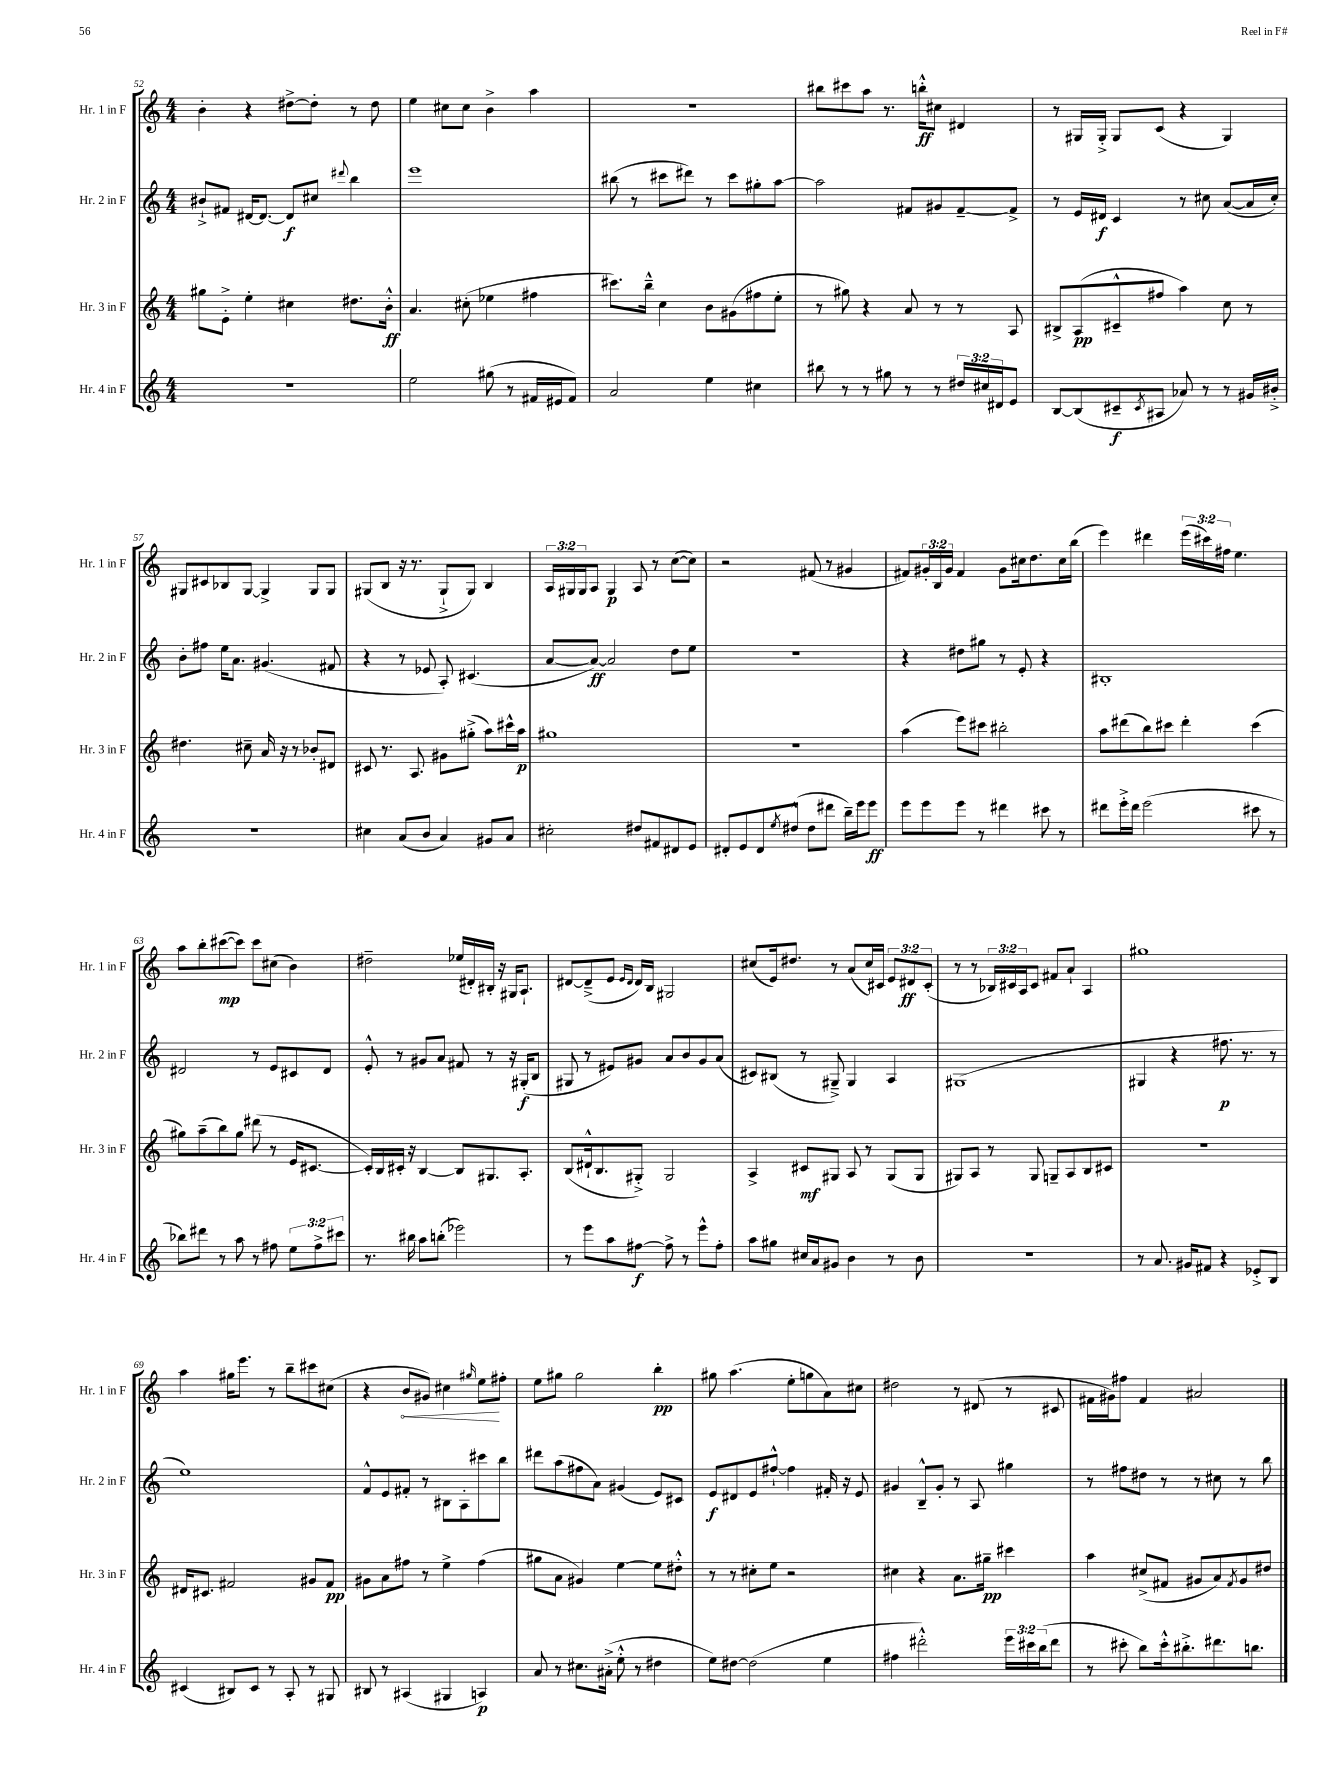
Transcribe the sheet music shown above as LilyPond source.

<<
\new StaffGroup <<
\new Staff = "s0" \with { instrumentName = "Hr. 1 in F" shortInstrumentName = "Hr. 1 in F" } {
    \clef treble \key c \major \numericTimeSignature \time 4/4 \override Staff.TupletNumber.text = #tuplet-number::calc-fraction-text
    b'4-. r4 dis''8~-> dis''8-. r8 dis''8 |
    e''4 cis''8 cis''8 b'4-> a''4 |
    R1 |
    bis''8 cis'''8 a''8 r8. b''16-.-^\ff cis''8 dis'4 |
    r8 gis16 gis16-.-> gis8 c'8( r4 gis4) |
    gis8 cis'8 bes8 gis8~ gis4-> gis8 gis8 |
    gis8( b8 r16 r8. gis8-!-> gis8) b4 |
    \tuplet 3/2 { a16 gis16 gis16 } a8 gis4\p a8 r8 c''8~( c''8) |
    r2 fis'8( r8 gis'4 |
    fis'8) \tuplet 3/2 { gis'16-. b16 gis'16 } fis'4 gis'8 cis''16 d''8. cis''16 b''16( |
    e'''4) dis'''4 \tuplet 3/2 { e'''16( cis'''16) fis''16 } e''4. |
    a''8 b''8-. cis'''8~\mp( cis'''8) cis'''8 cis''8( b'4) |
    dis''2-- ees''16( dis'16-.) bis16-. r16 gis16 a8.-! |
    dis'8~ dis'8--->( e'8 \grace { e'16 dis'16 } dis'16) b16 gis2 |
    cis''8( e'16) dis''8. r8 a'8( cis''16) cis'16 \tuplet 3/2 { e'8 dis'8\ff cis'8-.( } |
    r8 r8 \tuplet 3/2 { bes16) cis'16 a16 } cis'8 fis'8 a'8-! a4 |
    gis''1 |
    a''4 gis''16 e'''8. r8 b''8-- cis'''8 cis''8( |
    r4 \once \override Hairpin.circled-tip = ##t b'8\< gis'8) cis''4 \grace { gis''16 } e''8\! fis''8-. |
    e''8 gis''8 gis''2 b''4-.\pp |
    gis''8 a''4.( e''8-. g''8 a'8) cis''8 |
    dis''2 r8 dis'8( r8 cis'8 |
    fis'16 gis'16) fis''8 fis'4 ais'2 \bar "|." |
}
\new Staff = "s1" \with { instrumentName = "Hr. 2 in F" shortInstrumentName = "Hr. 2 in F" } {
    \clef treble \key c \major \numericTimeSignature \time 4/4
    bis'8-!-> fis'8 dis'16~ dis'8.~ dis'8\f cis''8 \appoggiatura { dis'''8 } b''4 |
    e'''1 |
    bis''8( r8 cis'''8 dis'''8) r8 cis'''8 gis''8-. a''8~ |
    a''2 fis'8 gis'8 fis'8~-- fis'8-> |
    r8 e'16 dis'16\f c'4 r8 cis''8 a'8~( a'16 cis''16-.) |
    b'8-. fis''8 e''16 a'8. gis'4.( fis'8 |
    r4 r8 ees'8 a8-.) cis'4.( |
    a'8~ a'8~\ff) a'2 d''8 e''8 |
    R1 |
    r4 dis''8 gis''8 r8 e'8-. r4 |
    bis1-. |
    dis'2 r8 e'8 cis'8 dis'8 |
    e'8-.-^ r8 gis'8 a'8 fis'8 r8 r16 gis16-.\f( b8 |
    gis8 r8 eis'8) gis'8 a'8 b'8 gis'8 a'8( |
    cis'8) bis8( r8 gis8--->) gis4 a4 |
    gis1( |
    gis4 r4 fis''8.\p r8. r8 |
    e''1) |
    f'8-^ e'8 fis'8-. r8 bis8 a8-. cis'''8 b''8 |
    dis'''8 a''8( fis''8 a'8) gis'4( e'8) cis'8 |
    e'8\f dis'8 e'8 fis''8~-!-^ fis''4 fis'16-. r16 e'8 |
    gis'4 b8---^ gis'8-. r8 a8 gis''4 |
    r8 fis''8 dis''8 r8 r8 cis''8 r8 b''8 \bar "|." |
}
\new Staff = "s2" \with { instrumentName = "Hr. 3 in F" shortInstrumentName = "Hr. 3 in F" } {
    \clef treble \key c \major \numericTimeSignature \time 4/4
    gis''8 e'8-.-> e''4-. cis''4 dis''8. b'16-.-^\ff |
    a'4. cis''8-.( ees''4 fis''4 |
    cis'''8.) b''16---^ c''4 b'8 gis'8( fis''8 e''8-. |
    r8 gis''8) r4 a'8 r8 r8 a8 |
    bis8-> a8\pp( cis'8---^ fis''8 a''4) c''8 r8 |
    dis''4. cis''8-- a'16 r16 r8 bes'8-. dis'8 |
    cis'8 r8. a8. gis'8 gis''8-.->( a''8) cis'''16-^ a''16\p |
    gis''1 |
    r1 |
    a''4( e'''8) cis'''8 bis''2-. |
    a''8 dis'''8( b''8) cis'''8 dis'''4-. cis'''4( |
    gis''8) a''8--( b''8) gis''8 dis'''8( r8 e'16 cis'8.~ |
    cis'16-.) b16 cis'16-. r16 b4~ b8 gis8. a8.-. |
    b8( dis'16-!-^ b8. gis8-.->) gis2 |
    a4-> cis'8\mf gis8 a8 r8 gis8( gis8 |
    gis8) a8 r8 gis8 g8-- a8 b8 cis'8 |
    R1 |
    dis'16 cis'8. fis'2 gis'8 fis'8\pp |
    gis'8 a'8 fis''8 r8 e''4-> fis''4( |
    gis''8 a'8 gis'4) e''4~ e''8 dis''8-.-^ |
    r8 r8 cis''8-. e''8 r2 |
    cis''4 r4 a'8. gis''16--\pp cis'''4 |
    a''4 cis''8->( fis'8 gis'8 a'8) \acciaccatura { fis'8 } gis'8 dis''8 \bar "|." |
}
\new Staff = "s3" \with { instrumentName = "Hr. 4 in F" shortInstrumentName = "Hr. 4 in F" } {
    \clef treble \key c \major \numericTimeSignature \time 4/4 \override Staff.TupletNumber.text = #tuplet-number::calc-fraction-text
    R1 |
    e''2 gis''8( r8 fis'16 eis'16 fis'8) |
    a'2 e''4 cis''4 |
    bis''8 r8 r8 gis''8 r8 r8 \tuplet 3/2 { dis''16 cis''16 dis'16 } e'8 |
    b8~ b8( cis'8--\f \acciaccatura { cis'8 } ais8 aes'8) r8 r8 gis'16 bis'16-.-> |
    R1 |
    cis''4 a'8( b'8 a'4) gis'8 a'8 |
    cis''2-. dis''8 fis'8 dis'8 e'8 |
    dis'8-. e'8 dis'8 \acciaccatura { e''8 } dis''8-^( dis''8 dis'''8 b''16--) e'''16 e'''8\ff |
    e'''8 e'''8 e'''8 r8 dis'''4 cis'''8 r8 |
    dis'''8 e'''16-.-> dis'''16 e'''2( cis'''8 r8 |
    bes''8) dis'''8 r8 a''8 r8 fis''8 \tuplet 3/2 { e''8 fis''8-> cis'''8 } |
    r8. bis''16 a''8 b''8-.( ees'''2) |
    r8 e'''8 a''8 fis''8~\f fis''8-> r8 e'''8-^ fis''8-. |
    a''8 gis''8 cis''16 a'16 gis'8 b'4 r8 b'8 |
    r1 |
    r8 a'8. gis'16 fis'8 r4 ees'8-.-> b8 |
    cis'4( bis8) cis'8 r8 a8-. r8 gis8 |
    bis8 r8 ais4( gis4 a4\p) |
    a'8 r8 cis''8. ais'16-.->( e''8-.-^ r8 dis''4 |
    e''8) dis''8~ dis''2( e''4 |
    fis''4 dis'''2-.-^) \tuplet 3/2 { e'''16 cis'''16 b''16( } dis'''8 |
    r8 cis'''8-. b''8) cis'''16-.-^ bis''8.-.-> dis'''8. b''8. \bar "|." |
}
>>
>>
\layout { \context { \Score currentBarNumber = #52 } }
